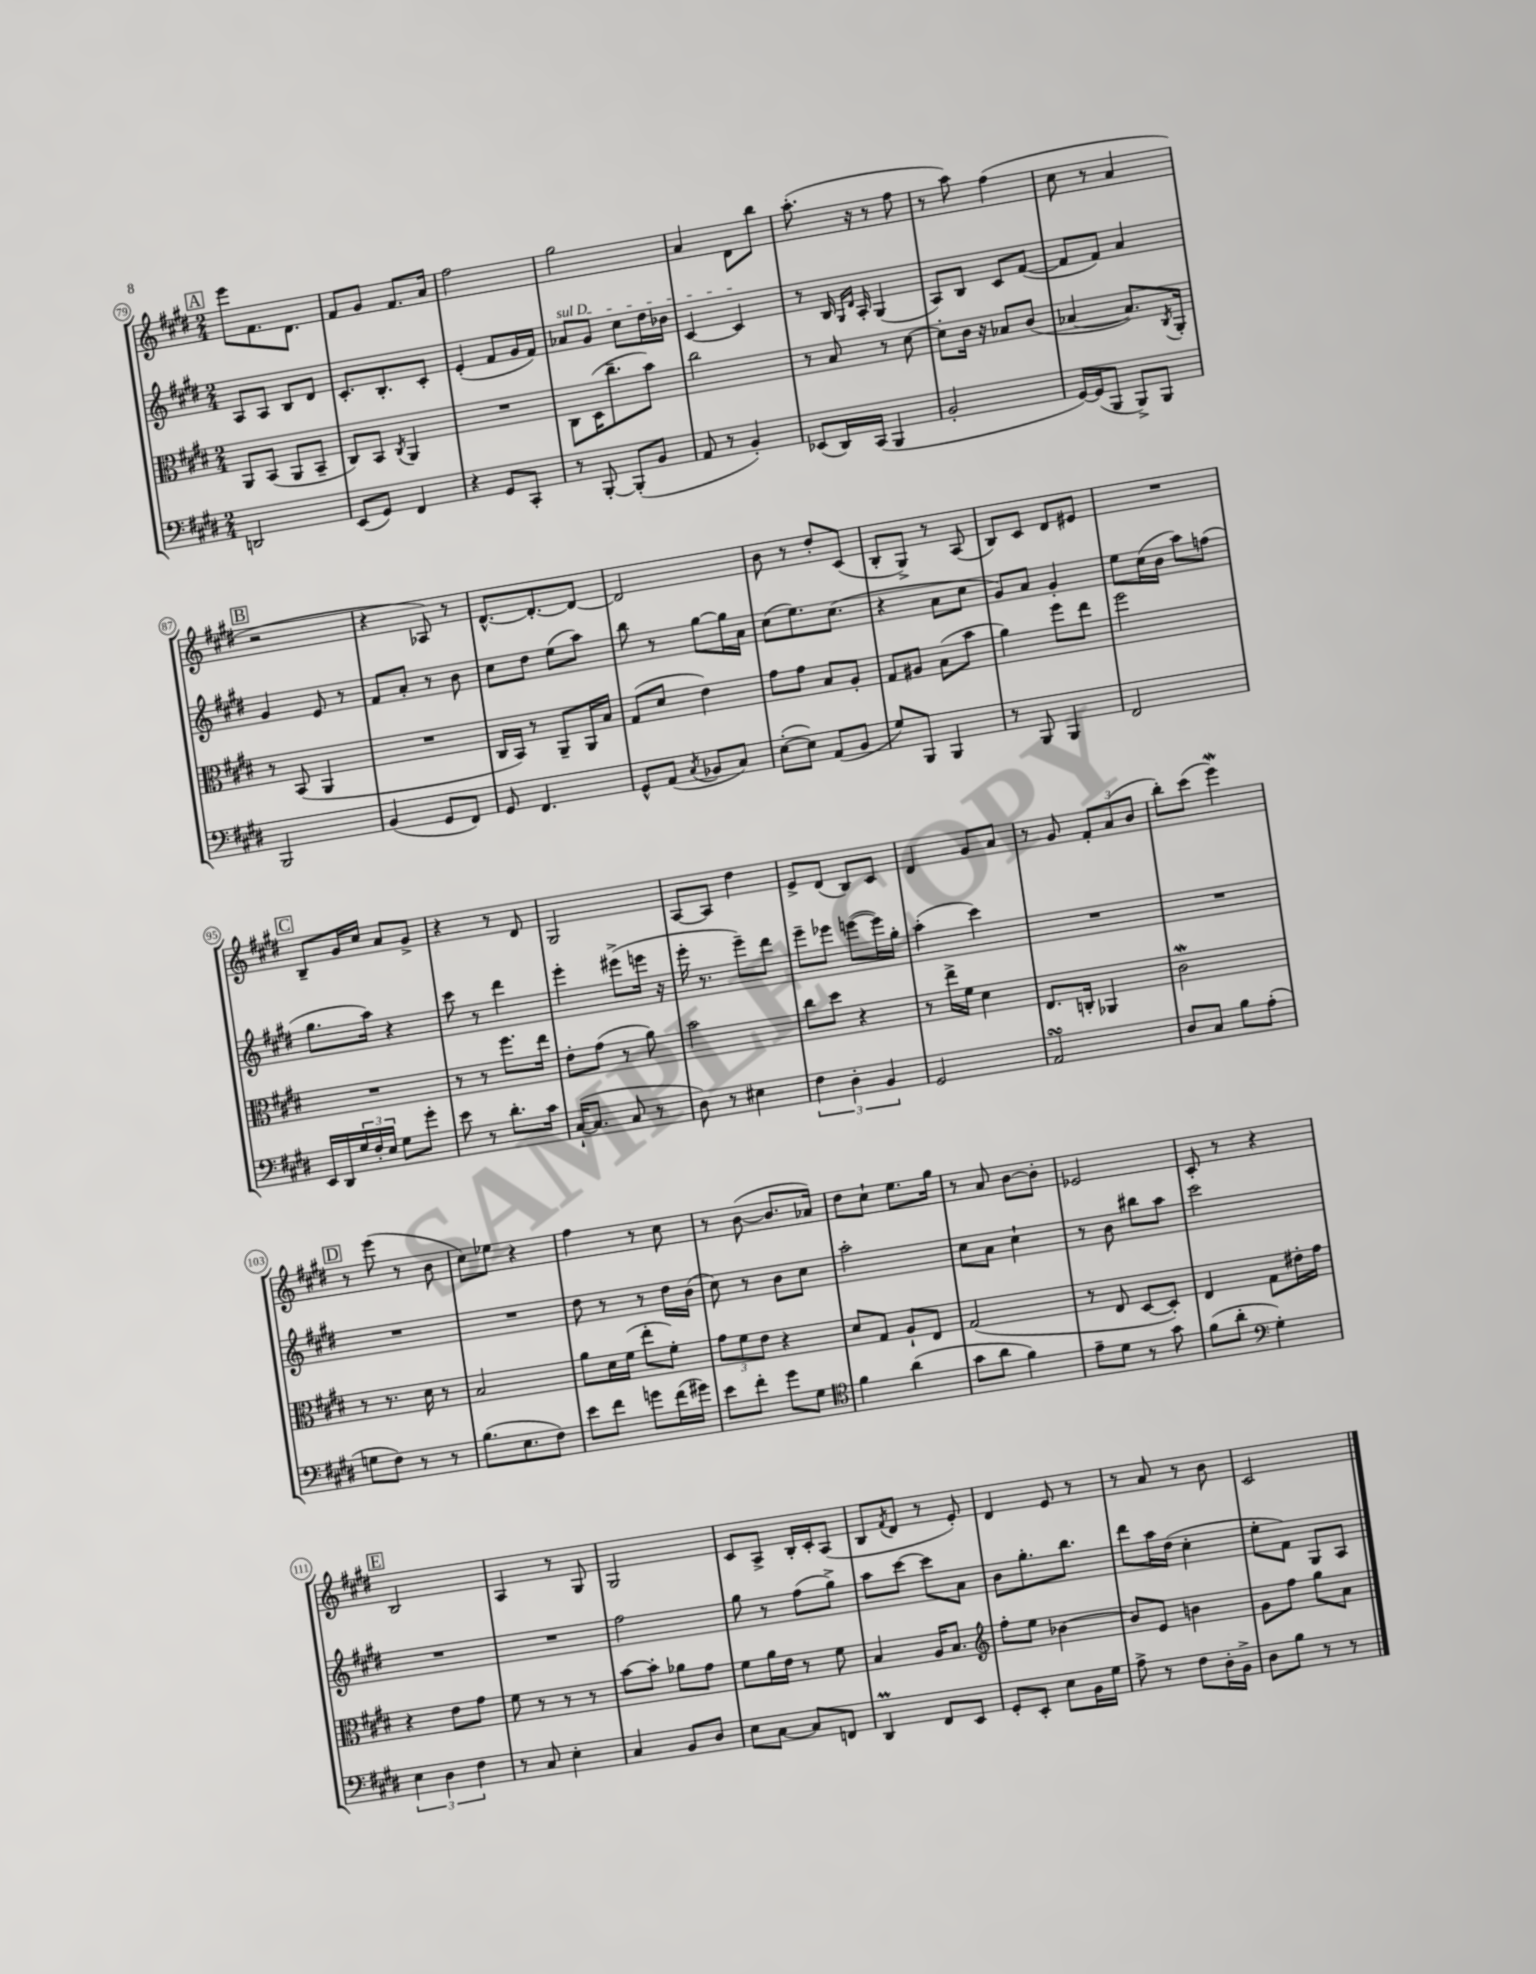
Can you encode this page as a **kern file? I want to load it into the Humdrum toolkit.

**kern	**kern	**kern	**kern
*staff4	*staff3	*staff2	*staff1
*clefF4	*clefC3	*clefG2	*clefG2
*k[f#c#g#d#]	*k[f#c#g#d#]	*k[f#c#g#d#]	*k[f#c#g#d#]
*M2/4	*M2/4	*M2/4	*M2/4
2DD	8AA	8A	8eee
.	(8BB	8A	8.f#
.	8AA	8B	.
.	.	.	8.d#
.	8BB~	8d#	.
=	=	=	=
(8EE	8C#)	8.c#'	8f#
8GG#)	8BB	.	8g#
.	.	8.B'	.
.	8qC#	.	.
4FF#	4AA	.	8.f#
.	.	8c#'	.
.	.	.	16a
=	=	=	=
4r	2r	(4e'	2ff#
8GG#	.	8f#	.
8CC#'	.	16g#	.
.	.	16f#)	.
=	=	=	=
8r	8C#	8a-	2gg#
[8BBB'	(16D#	8g#	.
.	8.cc#~	.	.
(8BBB']	.	8cc#	.
8BB	8b)	16dd#	.
.	.	16b-	.
=	=	=	=
8AA	2cc#	[4c#	4a
8r	.	.	.
4BB')	.	4c#]	8d#
.	.	.	8bb
=	=	=	=
(8EE-	8r	8r	(8.aa'
16DD#)	8B	16B	.
.	.	16qqG#	.
.	.	16qqd#	.
(16CC#	.	16A'	16r
4BBB	8r	(4G#	8r
.	[8d#	.	8ff#
=	=	=	=
2BB'	8d#']	8A)	8r
.	16c#	8B	8aa)
.	16r	.	.
.	8B-	8c#	(4ff#
.	(8c#	([8f#	.
=	=	=	=
[16GG#)	[4B-	8f#]	8cc#
(16GG#]	.	.	.
8BBB	.	8f#)	8r
8BBB^)	8.B-])	4a	4a
8BBB	.	.	.
.	8qC#	.	.
.	16AA'	.	.
=	=	=	=
2BBB	8r	4g#	2r
.	(8BB	.	.
.	4AA	8e	.
.	.	8r	.
=	=	=	=
(4BB	2r	8f#	4r
.	.	8a'	.
8GG#	.	8r	8A-)
8FF#)	.	8b	8r
=	=	=	=
8GG#	16C#	8cc#	[8.d#^^
.	16BB)	.	.
4.FF#	8r	8dd#	.
.	.	.	8.d#'_
.	8AA~	(8ee	.
.	16AA	8aa)	8d#_
.	16B	.	.
=	=	=	=
8GG#^^	(8G#	8bb	2d#]
(8AA	8d#	8r	.
8qC#	.	.	.
8BB-	4e)	[8gg#	.
8C#)	.	16gg#]	.
.	.	16a	.
=	=	=	=
([8E'	8g#	(8cc#	8b
8E])	8g#	8.ee)	8r
(8AA	8B	.	8dd#'
.	.	(8.cc#	.
8BB	8A'	.	(8c#
=	=	=	=
8G#)	8G#	4r	8B'
8BBB	8A#	.	8G#^)
4BBB	(8B	8a	8r
.	8b	8cc#	(8A
=	=	=	=
8r	4a)	8g#)	8B)
8BBB	.	8a	8c#
4BBB	8ff#	4g#'	8d#
.	8ee	.	8e#
=	=	=	=
2FF#	2ff#	8ee	2r
.	.	(16cc#	.
.	.	16b	.
.	.	8aa)	.
.	.	(8ff	.
=	=	=	=
16EE	2r	8.gg#	8B~
16DD#	.	.	.
24G#	.	.	16g#
24F#'	.	.	.
.	.	16aa)	16cc#
24E	.	.	.
8G#	.	4r	8a
8g#'	.	.	8g#^
=	=	=	=
8e	8r	8ccc#	4r
8r	8r	8r	.
8.d#'	8.ff#	4ddd#	8r
.	.	.	8d#
16c#	16ee	.	.
=	=	=	=
([16C#`	8e'	4eee'	2G#
8.C#]	.	.	.
.	(8g#	.	.
8C#	8r	(8eee#^	.
8r	8a)	16eee	.
.	.	16r	.
=	=	=	=
8D#)	2b	16eee'	[8A
.	.	8.r	.
8r	.	.	8A]
4E#	.	8eee~)	4dd#
.	.	8ddd#	.
=	=	=	=
6F#	8cc#	8eee~	8e^
.	8dd#	8eee-	(8d#
6D#'	.	.	.
.	4r	([8eee	8B)
6BB	.	.	.
.	.	16eee])	8c#
.	.	16gg#'	.
=	=	=	=
2GG#	8r	(4aa'	4d#
.	16ee^	.	.
.	16f#	.	.
.	4d#	4ccc#)	8g#
.	.	.	8a
=	=	=	=
2AA	8.E	2r	8r
.	.	.	8g#
.	16C'	.	.
.	4AA-	.	12f#'
.	.	.	(12a
.	.	.	12b
=	=	=	=
8D#	2c#	2r	8bb')
8C#	.	.	(8ccc#
8B	.	.	4eee)
(8A'	.	.	.
=	=	=	=
8G	8r	2r	8r
8F#)	8.r	.	(8eee
8r	.	.	8r
.	16d#	.	.
8r	8r	.	8b
=	=	=	=
(8.B	2B	2r	8cc#)
.	.	.	8ee-
8.E	.	.	.
.	.	.	4r
8F#)	.	.	.
=	=	=	=
8e	8a	8dd#	4ff#
8f#	16d#	8r	.
.	(16f#	.	.
8g	8ee'	8r	8r
(16f#	8f#')	16dd#	8cc#
16g#)	.	(16b	.
=	=	=	=
8e	12g#	8cc#)	8r
.	12f#	.	.
8f#'	.	8r	([8b
.	12e	.	.
8g#	4r	8b	8.b]
8G#	.	8cc#	.
.	.	.	16a-)
=	=	=	=
*clefC4	*	*	*
4f#	8d#	2aa'	8dd#
.	8G#	.	8cc#`
(4a	8A`	.	8.ee
.	8E	.	.
.	.	.	16gg#
=	=	=	=
8g#	(2G#	8cc#	8r
8a	.	8a	8a
4f#)	.	4cc#`	[8b
.	.	.	8b']
=	=	=	=
8e~	8r	8r	2e-
8d#	8E	8b	.
8r	[8D#	8bb#	.
8g#	8D#'])	8aa	.
=	=	=	=
(8f#	4E	2ccc#	8c#'
8a'	.	.	8r
*clefF4	*	*	*
4G#')	8G#	.	4r
.	16e#'	.	.
.	16g#	.	.
=	=	=	=
6E	4r	2r	2B
6D#	.	.	.
.	8e	.	.
6F#	.	.	.
.	8g#	.	.
=	=	=	=
8r	8f#	2r	4A
8C#	8r	.	.
4E'	8r	.	8r
.	8r	.	8G#
=	=	=	=
4C#	[8b	2ff#	2G#
.	8b']	.	.
8BB	8a-	.	.
8D#	8g#	.	.
=	=	=	=
8E	8f#	8gg#	8c#
[8C#	16a	8r	8A^
.	16e	.	.
8C#]	8r	(8ff#	16B'
.	.	.	16c#'
8FF	8f#	8gg#^)	(8A
=	=	=	=
4DD#	4B	8aa	8B
.	.	.	8qf#
.	.	[8ccc#	8d#
8FF#	16A	8ccc#]	8r
.	8.B	.	.
8EE	.	8a	8e')
=	=	=	=
*	*clefG2	*	*
8GG#'	8ff#'	8b	4d#
8EE'	8ee	8.gg#'	.
8E	[4b-	.	8e
.	.	8.bb	.
16BB	.	.	8r
16G#	.	.	.
=	=	=	=
8A^	8b-]	8ddd#	8r
8r	8e	16aa	8a
.	.	(16dd#	.
8F#	4b	4cc#'	8r
16D#'	.	.	8b
16BB^	.	.	.
=	=	=	=
8D#	8g#	8ee'	2c#
8B	8ff#	8f#)	.
8r	8gg#	8G#	.
8r	8a	8A	.
==	==	==	==
*-	*-	*-	*-
